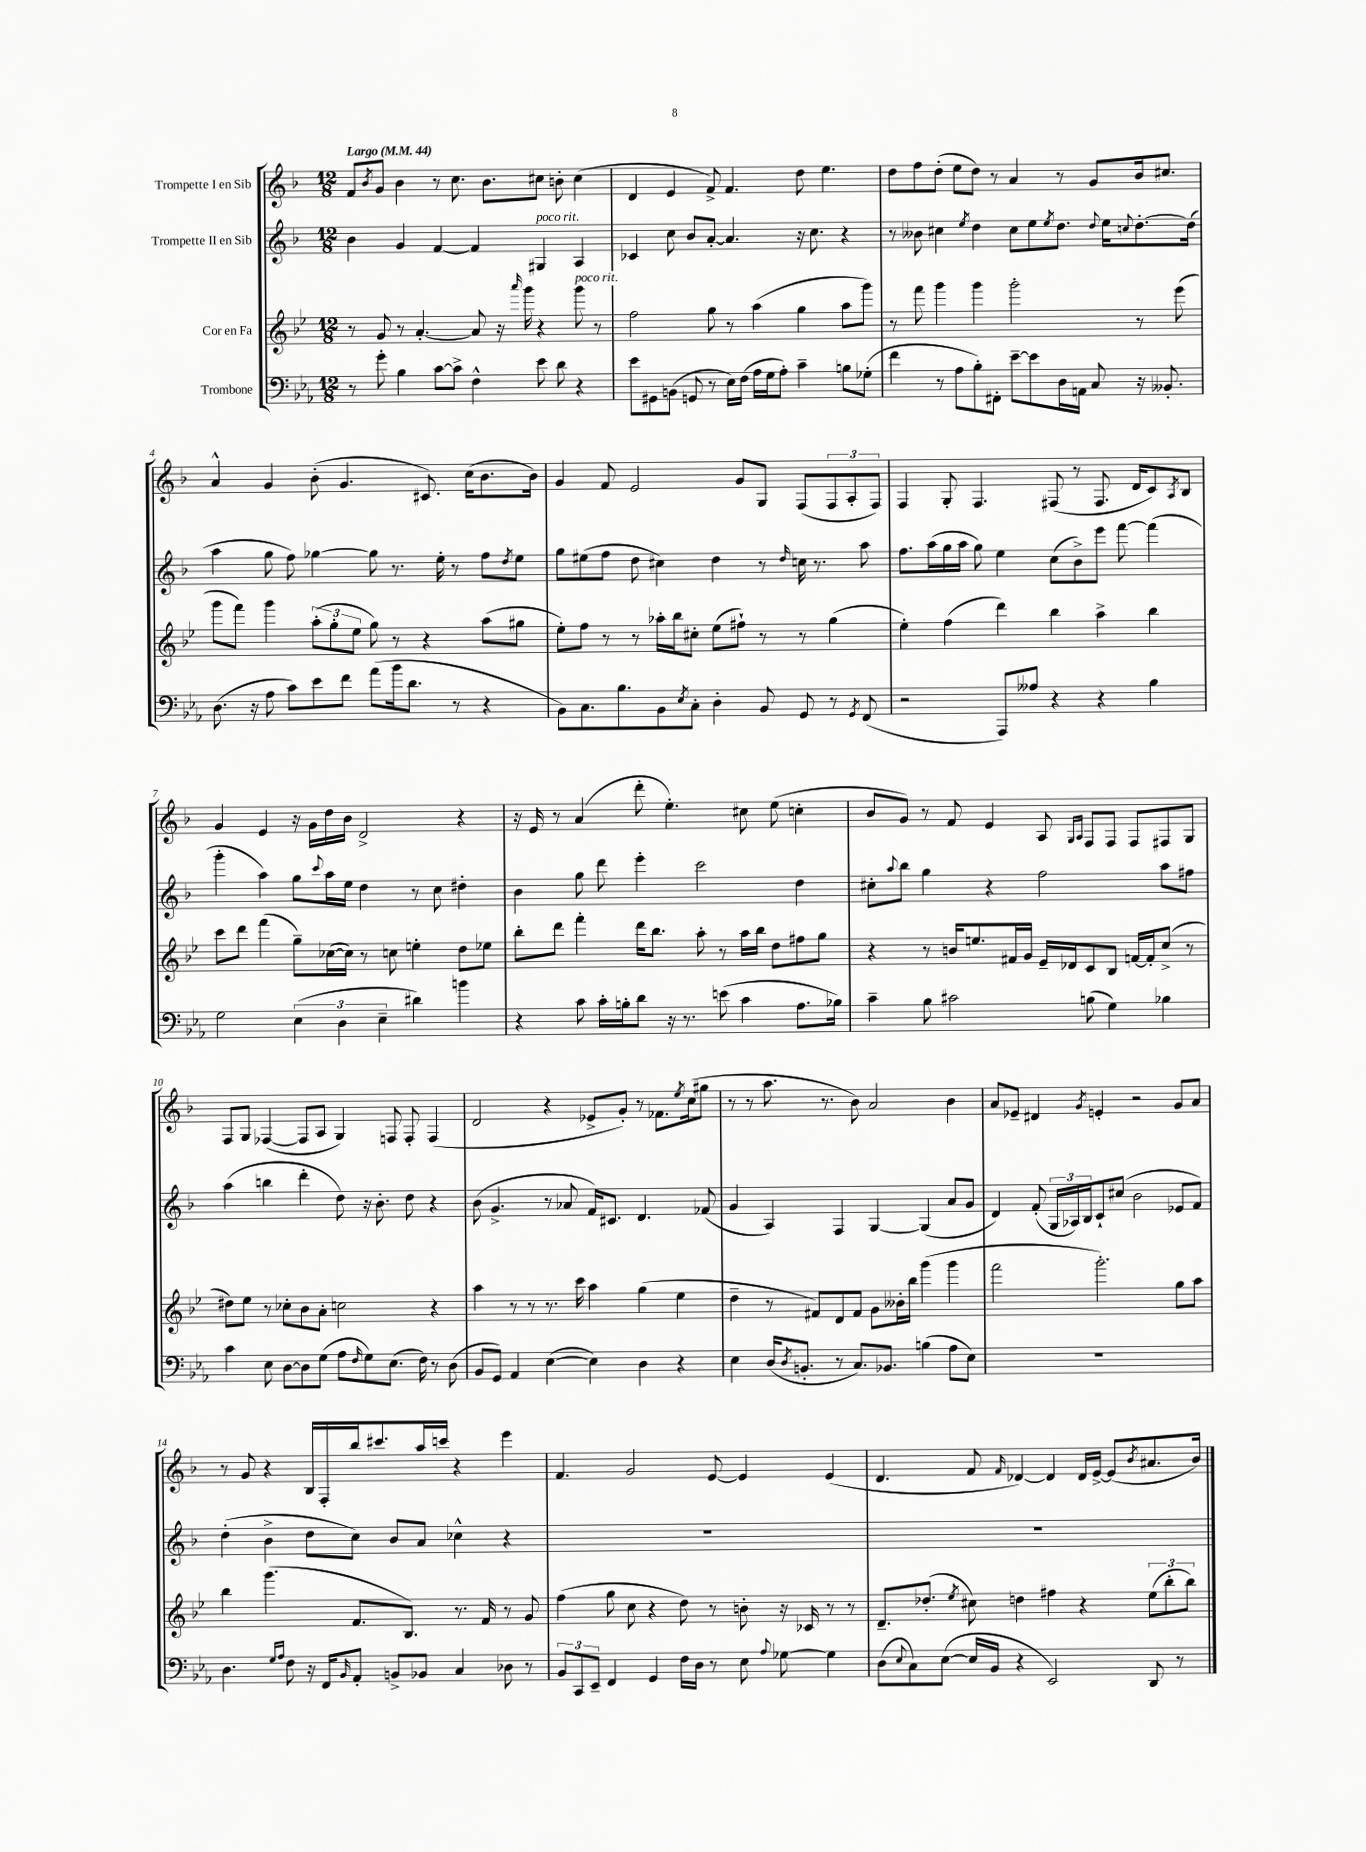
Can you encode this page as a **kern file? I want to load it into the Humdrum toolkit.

**kern	**kern	**kern	**kern
*part4	*part3	*part2	*part1
*staff4	*staff3	*staff2	*staff1
*I"Trombone	*I"Cor en Fa	*I"Trompette II en Sib	*I"Trompette I en Sib
*clefF4	*clefG2	*clefG2	*clefG2
*k[b-e-a-]	*k[b-e-]	*k[b-]	*k[b-]
*M12/8	*M12/8	*M12/8	*M12/8
*MM44	*MM44	*MM44	*MM44
=1	=1	=1	=1
!	!	!	!LO:TX:a:B:t=Largo
8r	8r	4b-\	8f/L
.	.	.	8qb-/
8g'\	8g/	.	8g/J
4B-\	8r	4g/	4b-\
.	[4.a'/	.	.
[8c\L	.	[4f/	8r
8c^\J]	.	.	8.cc\
4F^^\	8a/]	4f/]	.
.	.	.	8.b-\L
.	16r	.	.
.	16qqaaa/	.	.
.	16ggg\	.	.
!	!	!LO:TX:a:i:t=poco rit.	!
8e-\	4r	4G#X/	8cc#X\J
8d\	.	.	8bn'\
!	!LO:TX:a:i:t=poco rit.	!	!
4r	8ggg\	4A/	(4cc#\
.	8r	.	.
=2	=2	=2	=2
8e-\L	2ff\	4c-X/	4d/
8GG#X\	.	.	.
(8BBn\J	.	8cc\	4e/
8GGn/	.	8b-/L	.
8r	8gg\	[8a'/J	8f^/)
16E-\LL)	8r	4.a/]	4.f/
(16F\JJ	.	.	.
16A-\LL	(4aa\	.	.
16G\J	.	.	.
8A-'\J)	.	.	.
4c~\	4gg\	16r	8dd\
.	.	8.cc\	.
.	.	.	4.ee\
8Bn\L	8aa\L	4r	.
(8G-X'\J	8ggg\J)	.	.
=3	=3	=3	=3
4f\	8r	8r	8dd\L
.	8fff\	8b--X\	8ff\
8r	4ggg\	4cc#X\	(8dd'\J
8A-\L	.	.	8ee\L
.	.	8qee/	.
8B-'\)	4ggg\	4dd\	8dd\J)
8FF#X'\J	.	.	8r
[8e-~\L	2ggg'\	8cc#\L	4a/
8e-\]	.	8ee\	.
.	.	8qee/	.
16D\L	.	8.dd\J	8r
16AAn\JJ	.	.	.
8C/	.	.	8g/L
.	.	8qqdd/	.
.	.	16ee\KL	.
.	.	8qqccn/	.
16r	8r	[8.dd'\	16b-/k
8.BB--X'/	.	.	8.cc#X/J
.	(8eee-\	.	.
.	.	(16dd\Jk]	.
!!LO:LB:g=z
=4	=4	=4	=4
(8.D\	8ggg\L	4aa\	4a^^/
.	8fff\J)	.	.
16r	.	.	.
8A-\	4ggg\	8gg\	4g/
8c\L)	.	8ff\)	.
8e-\	(12aa'\L	[4gg-X\	(8b-'\
.	12gg'\	.	.
8f\J	.	.	4.g/
.	12ee-\J	.	.
(8a-\L	8gg\)	8gg-\]	.
16b-\k	8r	8.r	.
8.d\J	.	.	.
.	4r	.	8.c#X/)
.	.	16ee'\	.
8r	.	8r	.
.	.	.	(16cc\KL
4r	(8aa\L	8ff\L	8.b-\
.	.	8qdd/	.
.	8gg#X\J	8ee\J	.
.	.	.	16b-\Jk)
=5	=5	=5	=5
8BB-\L)	8ee-'\L)	8gg\L	4g/
8.C\	8ff\J	(8ee#X\	.
.	8r	8ff\J	8f/
8.B-\	.	.	.
.	8r	8dd\	2e/
8BB-\	16aa-X'\LL	4cc#X\)	.
.	16bb-\J	.	.
8qE-/	.	.	.
8C'\J	8cc#X'\J	.	.
4D'\	(8ee-\L	4dd\	.
.	8ff#X`\J)	.	8g/L
8BB-/	8r	8r	8G/J
.	.	16qqdd/	.
8GG/	8r	16ccn\	(8F/L
.	.	8.r	.
8r	(4gg\	.	12F/
.	.	.	12A'/
8qGG/	.	.	.
(8FF/	.	8aa\	.
.	.	.	12F/J)
=6	=6	=6	=6
2r	4ee-'\)	8.ff\L	4F/
.	.	(16aa\L	.
.	(4ff\	16gg\	8G'/
.	.	16aa\JJ	.
.	.	8gg\)	4.F/
8AAA-/L)	4ddd\)	4ee\	.
8A--X/J	.	.	.
4r	4bb-\	(8cc\L	(8F#X/
.	.	8b-^\)	8r
4r	4aa^\	8eee\J	8.F#/
.	.	[8fff\	.
.	.	.	16d/KL
4B-\	4bb-\	(4fff\]	8c/)
.	.	.	8qA/
.	.	.	8B-/J
!!LO:LB:g=z
=7	=7	=7	=7
2G\	8ccc\L	4ggg'\	4g/
.	8ddd\J	.	.
.	(4fff\	4aa\)	4e/
(6E-\	8gg~\L)	8gg\L	16r
.	.	.	16g\LL
.	.	8qqccc/	.
.	([16cc-X\L	16aa\L	16dd\
6D\	.	.	.
.	16cc-\JJ])	16ee\JJ	16b-\JJ
.	8r	4dd\	2d^/
6E-~\	.	.	.
.	8ccn\	.	.
4d#X\)	4een'\	8r	.
.	.	8cc\	.
4bn\	8dd\L	4dd#X'\	4r
.	8ee-X\J	.	.
=8	=8	=8	=8
4r	8bb-'\L	4b-\	16r
.	.	.	16e/
.	8ddd\J	.	8r
8c\	4fff'\	8gg\	(4a/
16c'\LL	.	8ddd\	.
16Bn'\J	.	.	.
8d\J	16ddd\KL	4eee'\	8ddd'\
.	8.bb-\J	.	.
16r	.	.	4.ee'\)
8.r	.	.	.
.	8aa'\	2ccc\	.
(8en\	8r	.	.
4c\	16aa\LL	.	8cc#X\
.	16bb-\JJ	.	.
.	8dd\L	.	(8ee\
8.A-\L	8ff#X\	4dd\	4ccn'\
.	8gg\J	.	.
16B-X\Jk)	.	.	.
=9	=9	=9	=9
4c~\	4r	8cc#X'\L	8b-/L
.	.	8qqaa/	.
.	.	8bb-\J	8g/J)
8B-\	8r	4gg\	8r
2c#X\	16bn/KL	.	8f/
.	8.een/	.	.
.	.	4r	4e/
.	16f#X/L	.	.
.	16g/JJ	.	.
.	16e-~/LL	2ff\	8A/
.	16d-X/J	.	.
.	.	.	16qqG/LL
.	.	.	16qqA/JJ
(8Bn\	8c/	.	8F/L
4G\)	8B-/J	.	8F/J
.	[16fn/LL	.	8F/L
.	16f'/J]	.	.
4B-X\	(8cc^/J	8aa\L	8F#X/
.	8r	8ff#X\J	8G/J
!!LO:LB:g=z
=10	=10	=10	=10
4c\	8dd#X\L)	(4aa\	8F/L
.	8ee-\J	.	8G/J
8E-\	8r	4bbn\	([4F-X/
[8D\L	8cc-X'\L	.	.
8D\]	8b-\	4ddd'\	8F-/L]
(8G\J	8a'\J	.	8A/J
8A-\L	2ccn\	8dd\)	4G/)
16qqF/	.	.	.
8G\)	.	16r	.
.	.	8.b-'\	.
(8.E-\J	.	.	8Fn/
.	.	8dd\	8F'/
16F\)	.	.	.
8r	4r	4r	(4F/
(8D\	.	.	.
=11	=11	=11	=11
8BB-/L	4aa\	(8b-\	2d/
8GG/J)	.	4.g^/	.
4AA-/	8r	.	.
.	8r	.	.
([4E-\	8.r	8r	4r
.	.	8a-X/	.
.	16ccc\	.	.
4E-\])	4aa\	16f/KL)	8e-X^/L
.	.	8.c#X/J	.
.	.	.	8g'/J)
4D\	(4gg\	4.d/	8r
.	.	.	8.f-X\L
4r	4ee-\	.	.
.	.	.	8qee/
.	.	.	(16cc\k
.	.	(8f-X/	8gg#X\J
=12	=12	=12	=12
4E-\	4dd~\	4g/	8r
.	.	.	8r
(16D/KL	8r	4A/)	8.aa\
8qD/	.	.	.
8.BBn'/J	.	.	.
.	8f#X/L)	.	.
.	.	.	8.r
8r	8d/	4F/	.
8.C/L)	8f#/J	.	8b-\)
.	8g\L	[4G/	2a/
8.BB-X/J	.	.	.
.	16b--X'\L	.	.
.	16bb-\JJ	.	.
(4Bn\	(4ggg\	(4G/]	.
8A-\L	4ggg\	8a/L	4b-\
8E-\J)	.	8g/J	.
=13	=13	=13	=13
1.r	2fff\	4d/)	8a/L
.	.	.	8e-X~/J
.	.	(8f'/	4d#X/
.	.	24G/LL	.
.	.	24A-X/)	.
.	.	24B-/J	.
.	.	.	8qg/
.	2.ggg'\)	8c`/	4en'/
.	.	(8cc#X/J	.
.	.	2b-\	2r
.	8gg\L	8e-X/L	8g/L
.	8aa\J	8f/J)	8a/J
!!LO:LB:g=z
=14	=14	=14	=14
4.D\	4bb-\	(4dd'\	8r
.	.	.	8g/
.	(4.ggg\	4b-^\	4r
16qqG/LL	.	.	.
16qqA-/JJ	.	.	.
8F\	.	.	.
16r	.	8dd\L	16B-/LL
16FF/KL	.	.	16F'/
16qqBB-/	.	.	.
8AA-'/J	8.f/L	8cc\J)	16bb-/J
.	.	.	8.ccc#X/
8BBn^/L	.	8b-/L	.
.	8.B-/J)	.	.
8BB-X/J	.	8a/J	16aa/L
.	.	.	16cccn/JJ
4C/	8.r	4cc-X^^\	4r
.	16f/	.	.
8D-X\	8r	4r	4eee\
8r	8g/	.	.
=15	=15	=15	=15
12BB-/L	(4ff\	1.r	4.f/
12CC/	.	.	.
12EE-~/J	.	.	.
4FF/	8gg\	.	.
.	8cc\	.	2g/
4GG/	4r	.	.
16F\LL	8dd\)	.	.
16D\JJ	.	.	.
8r	8r	.	[8e/
8E-\	8bn'\	.	4e/]
8qqA-/	.	.	.
[8G-X\	16r	.	.
.	16c-X/	.	.
4G-\]	8r	.	(4e/
.	8r	.	.
=16	=16	=16	=16
(8D\L	8.d~/L	1.r	4.d/
8qqE-/	.	.	.
8C\)	.	.	.
.	(8.dd-X'/J	.	.
([8E-\J	.	.	.
.	8qee-/	.	.
16E-/LL]	8cc#X\)	.	8f/
16BB-/JJ	.	.	.
.	.	.	16qqf/
4r	4ddn\	.	[4d-X/)
2EE-/)	4ff#X\	.	4d-/]
.	4r	.	16d-/LL
.	.	.	[16e^/JJ
.	.	.	(8e/L]
.	.	.	8qb-/
8DD/	(12ee-\L	.	8.a#X/
.	12bb-'\	.	.
8r	.	.	.
.	12bb-\J)	.	.
.	.	.	16b-/Jk)
==	==	==	==
*-	*-	*-	*-
